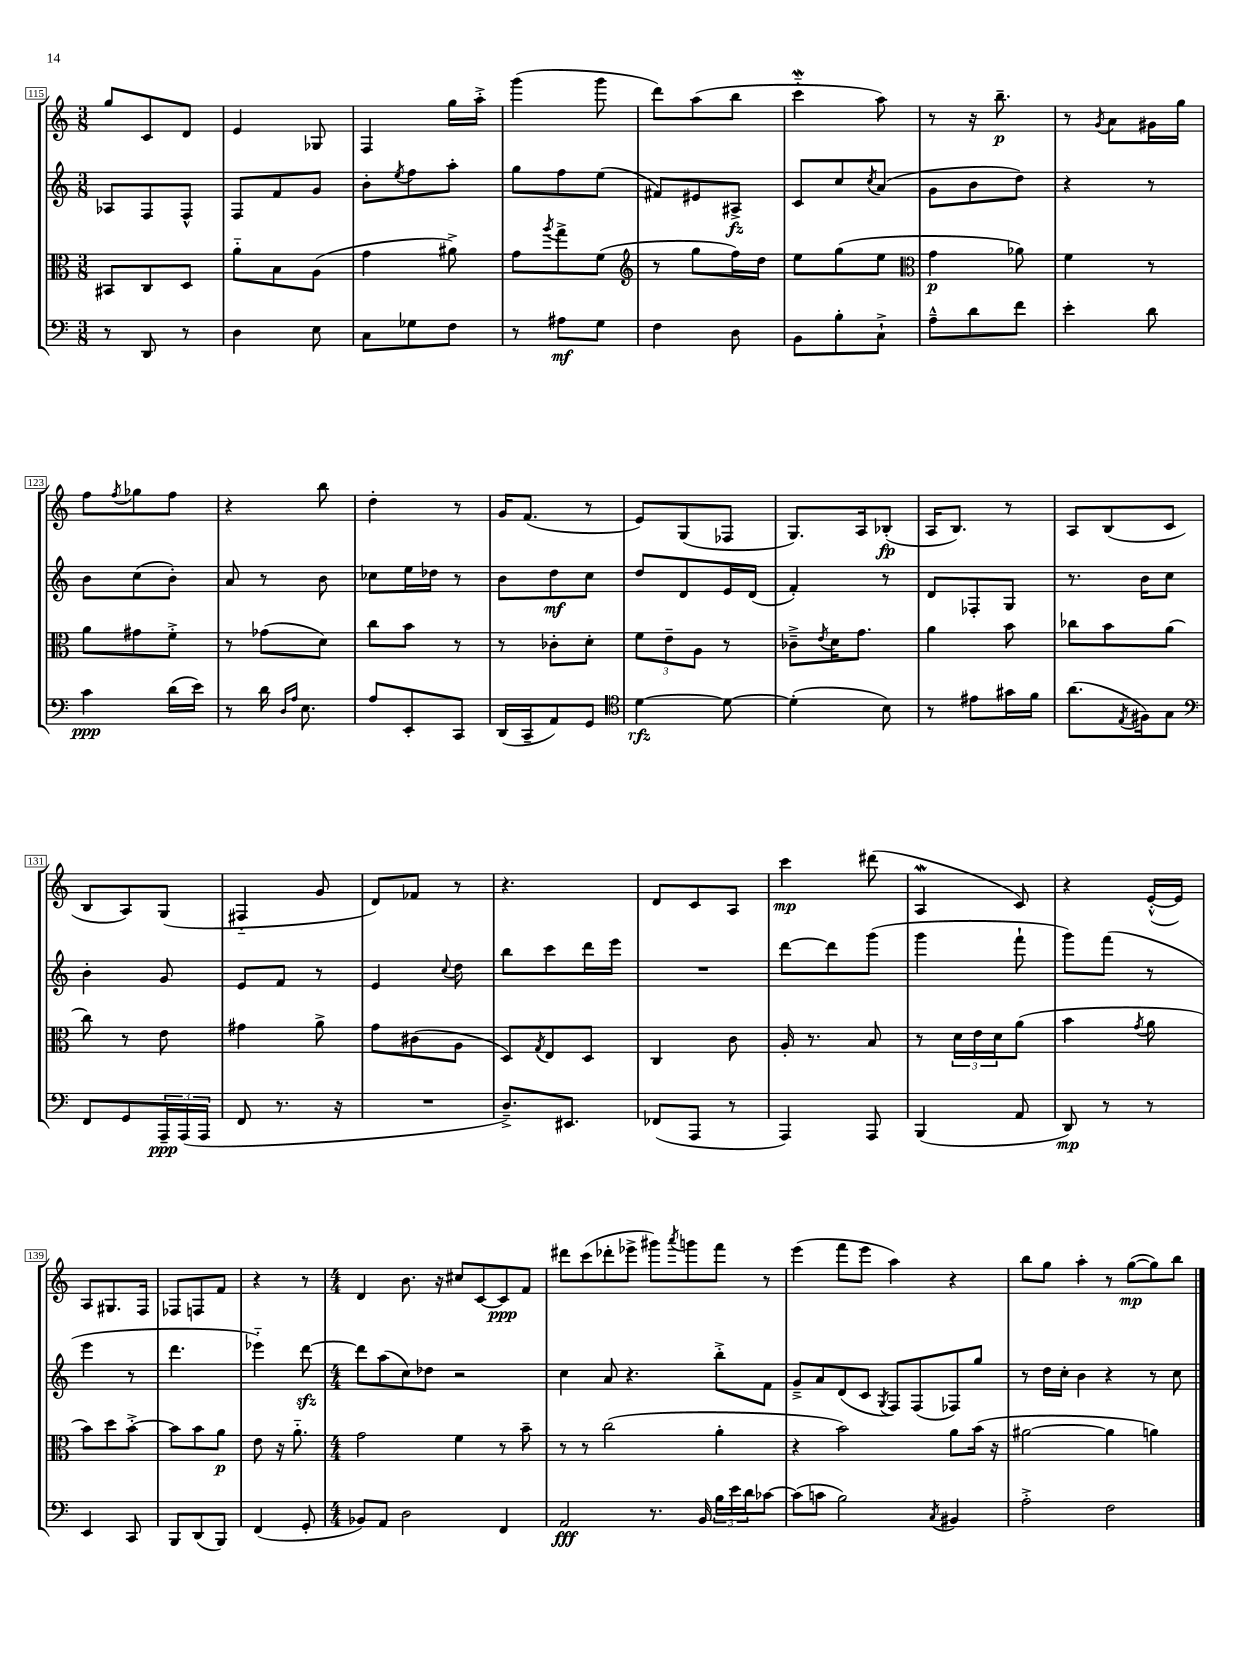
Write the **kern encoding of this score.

**kern	**dynam	**kern	**dynam	**kern	**dynam	**kern	**dynam
*part4	*part4	*part3	*part3	*part2	*part2	*part1	*part1
*staff4	*staff4	*staff3	*staff3	*staff2	*staff2	*staff1	*staff1
*clefF4	*	*clefC3	*	*clefG2	*	*clefG2	*
*k[]	*	*k[]	*	*k[]	*	*k[]	*
*M3/8	*	*M3/8	*	*M3/8	*	*M3/8	*
=115	=115	=115	=115	=115	=115	=115	=115
8r	.	8BB#X/L	.	8A-X/L	.	8gg/L	.
8DD/	.	8C/	.	8F/	.	8c/	.
8r	.	8D/J	.	8F^^/J	.	8d/J	.
=116	=116	=116	=116	=116	=116	=116	=116
4D\	.	8a\L	.	8F/L	.	4e/	.
.	.	8B\	.	8f/	.	.	.
8E\	.	(8A\J	.	8g/J	.	8G-X/	.
=117	=117	=117	=117	=117	=117	=117	=117
8C\L	.	4g\	.	8b'\L	.	4F/	.
.	.	.	.	8qee/	.	.	.
8G-X\	.	.	.	8ff\	.	.	.
8F\J	.	8a#X^\)	.	8aa'\J	.	16gg\LL	.
.	.	.	.	.	.	16aa'^\JJ	.
=118	=118	=118	=118	=118	=118	=118	=118
8r	.	8g\L	.	8gg\L	.	(4ggg\	.
.	.	8qaa/	.	.	.	.	.
8A#X\L	mf	8gg^\	.	8ff\	.	.	.
8G\J	.	(8f\J	.	(8ee\J	.	8ggg\	.
=119	=119	=119	=119	=119	=119	=119	=119
*	*	*clefG2	*	*	*	*	*
4F\	.	8r	.	8f#X/L)	.	8ddd\L)	.
.	.	8gg\L	.	8e#X/	.	(8aa\	.
8D\	.	16ff\L)	.	8A#X^/J	fz	8bb\J	.
.	.	16dd\JJ	.	.	.	.	.
=120	=120	=120	=120	=120	=120	=120	=120
8BB\L	.	8ee\L	.	8c/L	.	4cccw\	.
8B'\	.	(8gg\	.	8cc/	.	.	.
.	.	.	.	8qcc/	.	.	.
8C`^\J	.	8ee\J	.	(8a/J	.	8aa\)	.
=121	=121	=121	=121	=121	=121	=121	=121
*	*	*clefC3	*	*	*	*	*
8A~^^\L	.	4g\	p	8g\L	.	8r	.
8d\	.	.	.	8b\	.	16r	.
.	.	.	.	.	.	8.bb~\	p
8f\J	.	8a-X\)	.	8dd\J)	.	.	.
=122	=122	=122	=122	=122	=122	=122	=122
4e'\	.	4f\	.	4r	.	8r	.
.	.	.	.	.	.	8qg/	.
.	.	.	.	.	.	8a\L	.
8d\	.	8r	.	8r	.	16g#X\L	.
.	.	.	.	.	.	16gg\JJ	.
!!LO:LB:g=z
=123	=123	=123	=123	=123	=123	=123	=123
4c\	ppp	8a\L	.	8b\L	.	8ff\L	.
.	.	.	.	.	.	8qff/	.
.	.	8g#X\	.	(8cc\	.	8gg-X\	.
(16d\LL	.	8f'^\J	.	8b'\J)	.	8ff\J	.
16e\JJ)	.	.	.	.	.	.	.
=124	=124	=124	=124	=124	=124	=124	=124
8r	.	8r	.	8a/	.	4r	.
16d\	.	(8g-X\L	.	8r	.	.	.
16qqD/LL	.	.	.	.	.	.	.
16qqA/JJ	.	.	.	.	.	.	.
8.E\	.	.	.	.	.	.	.
.	.	8d\J)	.	8b\	.	8bb\	.
=125	=125	=125	=125	=125	=125	=125	=125
8A/L	.	8cc\L	.	8cc-X\L	.	4dd'\	.
8EE'/	.	8b\J	.	16ee\L	.	.	.
.	.	.	.	16dd-X\JJ	.	.	.
8CC/J	.	8r	.	8r	.	8r	.
=126	=126	=126	=126	=126	=126	=126	=126
(16DD/LL	.	8r	.	8b\L	.	16g/KL	.
16CC~/J	.	.	.	.	.	(8.f/J	.
8AA/)	.	8c-X'\L	.	8dd\	mf	.	.
8GG/J	.	8d'\J	.	8cc\J	.	8r	.
=127	=127	=127	=127	=127	=127	=127	=127
*clefC4	*	*	*	*	*	*	*
[4d\	rfz	12f\L	.	8dd/L	.	8e/L)	.
.	.	12e~\	.	.	.	.	.
.	.	.	.	8d/	.	(8G/	.
.	.	12A\J	.	.	.	.	.
8d\_	.	8r	.	16e/L	.	8F-X/J	.
.	.	.	.	(16d/JJ	.	.	.
=128	=128	=128	=128	=128	=128	=128	=128
(4d'\]	.	8c-X~^\L	.	4f'/)	.	8.G/L)	.
.	.	8qe/	.	.	.	.	.
.	.	16d\K	.	.	.	.	.
.	.	8.g\J	.	.	.	16A/k	.
8B\)	.	.	.	8r	.	(8B-X'/J	fp
=129	=129	=129	=129	=129	=129	=129	=129
8r	.	4a\	.	8d/L	.	16A/KL	.
.	.	.	.	.	.	8.B/J)	.
8e#X\L	.	.	.	8F-X'/	.	.	.
16g#X\L	.	8b\	.	8G/J	.	8r	.
16f\JJ	.	.	.	.	.	.	.
=130	=130	=130	=130	=130	=130	=130	=130
(8.a\L	.	8cc-X\L	.	8.r	.	8A/L	.
.	.	8b\	.	.	.	(8B/	.
8qE/	.	.	.	.	.	.	.
16F#X\k)	.	.	.	16b\KL	.	.	.
8G\J	.	(8a\J	.	8cc\J	.	8c/J	.
!!LO:LB:g=z
=131	=131	=131	=131	=131	=131	=131	=131
*clefF4	*	*	*	*	*	*	*
8FF/L	.	8cc\)	.	4b'\	.	8B/L	.
8GG/	.	8r	.	.	.	8A/)	.
24AAA~/L	ppp	8e\	.	8g/	.	(8G/J	.
(24AAA/	.	.	.	.	.	.	.
24AAA/JJ	.	.	.	.	.	.	.
=132	=132	=132	=132	=132	=132	=132	=132
8FF/	.	4g#X\	.	8e/L	.	4F#X/	.
8.r	.	.	.	8f/J	.	.	.
.	.	8a^\	.	8r	.	8g/	.
16r	.	.	.	.	.	.	.
=133	=133	=133	=133	=133	=133	=133	=133
4.r	.	8g\L	.	4e/	.	8d/L)	.
.	.	(8c#X\	.	.	.	8f-X/J	.
.	.	.	.	8qqcc/	.	.	.
.	.	8A\J	.	8dd\	.	8r	.
=134	=134	=134	=134	=134	=134	=134	=134
8.D~^/L)	.	8D/L)	.	8bb\L	.	4.r	.
.	.	8qG/	.	.	.	.	.
.	.	8E/	.	8ccc\	.	.	.
8.EE#X/J	.	.	.	.	.	.	.
.	.	8D/J	.	16ddd\L	.	.	.
.	.	.	.	16eee\JJ	.	.	.
=135	=135	=135	=135	=135	=135	=135	=135
(8FF-X/L	.	4C/	.	4.r	.	8d/L	.
8AAA/J	.	.	.	.	.	8c/	.
8r	.	8c\	.	.	.	8A/J	.
=136	=136	=136	=136	=136	=136	=136	=136
4AAA/)	.	16A'/	.	[8ddd\L	.	4ccc\	mp
.	.	8.r	.	.	.	.	.
.	.	.	.	8ddd\]	.	.	.
8AAA/	.	8B/	.	(8ggg\J	.	(8ddd#X\	.
=137	=137	=137	=137	=137	=137	=137	=137
(4BBB/	.	8r	.	4ggg\	.	4AW/	.
.	.	24d\LL	.	.	.	.	.
.	.	24e\	.	.	.	.	.
.	.	24d\J	.	.	.	.	.
8AA/	.	(8a\J	.	8fff`\	.	8c/)	.
=138	=138	=138	=138	=138	=138	=138	=138
8DD/)	mp	4b\	.	8ggg\L)	.	4r	.
8r	.	.	.	(8fff\J	.	.	.
.	.	8qg/	.	.	.	.	.
8r	.	8a\	.	8r	.	([16e'^^/LL	.
.	.	.	.	.	.	16e/JJ])	.
!!LO:LB:g=z
=139	=139	=139	=139	=139	=139	=139	=139
4EE/	.	8b\L)	.	4eee\	.	8A/L	.
.	.	8dd\	.	.	.	8.G#X/	.
8CC/	.	[8b'^\J	.	8r	.	.	.
.	.	.	.	.	.	16F/Jk	.
=140	=140	=140	=140	=140	=140	=140	=140
8BBB/L	.	8b\L]	.	4.ddd\	.	8F-X/L	.
(8DD/	.	8b\	.	.	.	8Fn/	.
8BBB/J)	.	8a\J	p	.	.	8f/J	.
=141	=141	=141	=141	=141	=141	=141	=141
(4FF/	.	8e\	.	4eee-X\)	.	4r	.
.	.	16r	.	.	.	.	.
.	.	8.a\	.	.	.	.	.
8GG'/	.	.	.	[8dddzz\	.	8r	.
=142	=142	=142	=142	=142	=142	=142	=142
*M4/4	*	*M4/4	*	*M4/4	*	*M4/4	*
8BB-X/L)	.	2g\	.	8ddd\L]	.	4d/	.
8AA/J	.	.	.	(8aa\	.	.	.
2D\	.	.	.	8cc\)	.	8.b\	.
.	.	.	.	8dd-X\J	.	.	.
.	.	.	.	.	.	16r	.
.	.	4f\	.	2r	.	8cc#X/L	.
.	.	.	.	.	.	[8c/	.
4FF/	.	8r	.	.	.	8c/]	ppp
.	.	8b~\	.	.	.	8f/J	.
=143	=143	=143	=143	=143	=143	=143	=143
2AA/	fff	8r	.	4cc\	.	8ddd#X\L	.
.	.	8r	.	.	.	(8ccc\	.
.	.	(2cc\	.	8a/	.	8ddd-X'\	.
.	.	.	.	4.r	.	8eee-X^\J	.
8.r	.	.	.	.	.	8ggg#X\L)	.
.	.	.	.	.	.	8qaaa/	.
.	.	.	.	.	.	8gggn\	.
16BB/	.	.	.	.	.	.	.
24B\LL	.	4a'\	.	8bb'^\L	.	8fff\J	.
24e\	.	.	.	.	.	.	.
24d\J	.	.	.	.	.	.	.
[8c-X\J	.	.	.	8f\J	.	8r	.
=144	=144	=144	=144	=144	=144	=144	=144
(8c-\L]	.	4r	.	8g~^/L	.	(4eee\	.
8cn\J	.	.	.	8a/	.	.	.
2B\)	.	2b\)	.	(8d/	.	8fff\L	.
.	.	.	.	8c/J	.	8eee\J	.
.	.	.	.	8qG/	.	.	.
.	.	.	.	8F/L)	.	4aa\)	.
.	.	.	.	(8F/	.	.	.
8qC/	.	.	.	.	.	.	.
4BB#X/	.	8a\L	.	8F-X/)	.	4r	.
.	.	(16b\Jk	.	8gg/J	.	.	.
.	.	16r	.	.	.	.	.
=145	=145	=145	=145	=145	=145	=145	=145
2A'^\	.	[2a#X\	.	8r	.	8bb\L	.
.	.	.	.	16dd\LL	.	8gg\J	.
.	.	.	.	16cc'\JJ	.	.	.
.	.	.	.	4b\	.	4aa'\	.
2F\	.	4a#\]	.	4r	.	8r	.
.	.	.	.	.	.	([8gg\L	mp
.	.	4an\)	.	8r	.	8gg\])	.
.	.	.	.	8cc\	.	8bb\J	.
==	==	==	==	==	==	==	==
*-	*-	*-	*-	*-	*-	*-	*-
